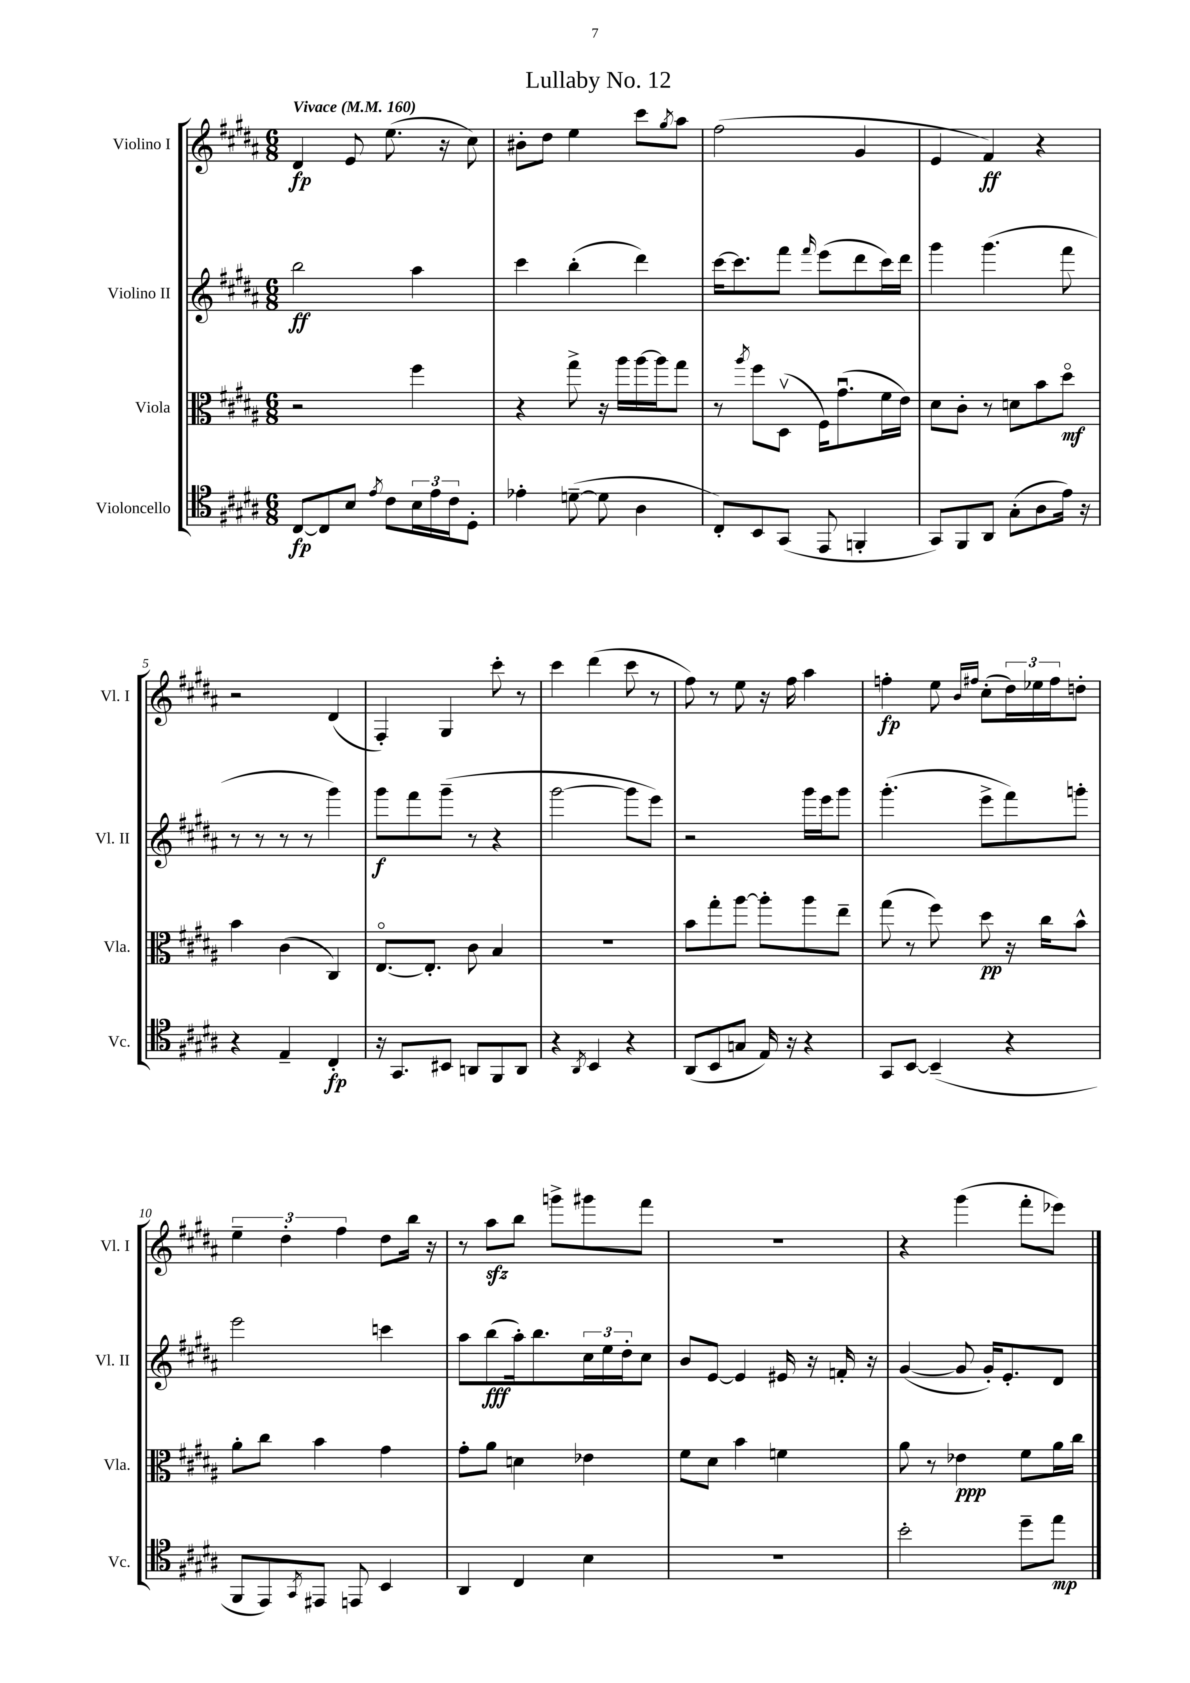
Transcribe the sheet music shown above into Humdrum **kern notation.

**kern	**kern	**kern	**kern
*staff4	*staff3	*staff2	*staff1
*clefC4	*clefC3	*clefG2	*clefG2
*k[f#c#g#d#a#]	*k[f#c#g#d#a#]	*k[f#c#g#d#a#]	*k[f#c#g#d#a#]
*M6/8	*M6/8	*M6/8	*M6/8
*MM160	*MM160	*MM160	*MM160
[8C#	2r	2bb	4d#
8C#]	.	.	.
8B	.	.	8e
8qe	.	.	.
8c#	.	.	(8.ee
24B	4ff#	4aa#	.
24e	.	.	.
.	.	.	16r
24c#	.	.	.
8D#'	.	.	8cc#)
=	=	=	=
4e-'	4r	4ccc#	8b#'
.	.	.	8dd#
([8d~	8gg#^	(4bb'	4ee
8d]	16r	.	.
.	16aa#	.	.
4A#	[16aa#	4ddd#)	8ccc#
.	16aa#]	.	.
.	.	.	8qgg#
.	8gg#	.	8aa#
=	=	=	=
8C#')	8r	[16ccc#	(2ff#
.	.	8.ccc#]	.
.	8qaa#	.	.
8BB	8ff#	.	.
(8GG#	(8D#v	8fff#	.
.	.	16qqfff#	.
8EE	16F#)	(8eee	.
.	(8.g#u	.	.
4FF'	.	8ddd#	4g#
.	16f#	16ccc#)	.
.	16e)	16ddd#	.
=	=	=	=
8GG#)	8d#	4ggg#	4e
8FF#	8c#'	.	.
8AA#	8r	(4.ggg#	4f#)
(8G#'	8d	.	.
8A#	8b	.	4r
16e)	8dd#o	8fff#	.
16r	.	.	.
=	=	=	=
4r	4b	8r	2r
.	.	8r	.
4E~	(4c#	8r	.
.	.	8r	.
4C#'	4C#)	4ggg#)	(4d#
=	=	=	=
16r	[8.Eo	8ggg#	4F#')
8.GG#	.	.	.
.	.	8fff#	.
.	8.E']	.	.
8BB#	.	(8ggg#~	4G#
8AA	8c#	8r	.
8FF#	4B	4r	8ccc#'
8AA	.	.	8r
=	=	=	=
4r	2.r	[2ggg#	4ccc#
8qAA#	.	.	.
4BB	.	.	(4ddd#
4r	.	8ggg#]	8ccc#
.	.	8eee)	8r
=	=	=	=
(8AA#	8b	2r	8ff#)
8BB	8gg#'	.	8r
8G	[8aa#	.	8ee
16E)	8aa#']	.	16r
16r	.	.	16ff#
4r	8aa#	16ggg#	4aa#
.	.	16eee	.
.	8ee~	8ggg#	.
=	=	=	=
8GG#	(8gg#	(4.ggg#'	4ff'
[8BB	8r	.	.
(4BB~]	8ff#)	.	8ee
.	.	.	16qqb
.	.	.	16qqff#
.	8dd#	8eee^	(8cc#'
4r	16r	8fff#)	24dd#)
.	.	.	24ee-
.	16cc#	.	.
.	.	.	24ff#
.	8b^^	8ggg'	8dd'
=	=	=	=
8FF#	8a#'	2eee	6ee~
8EE)	8cc#	.	.
.	.	.	6dd#'
8qGG#	.	.	.
8EE#	4b	.	.
.	.	.	6ff#
8EE	.	.	.
4BB	4g#	4ccc	8dd#
.	.	.	16bb
.	.	.	16r
=	=	=	=
4AA#	8g#'	8aa#	8r
.	8a#	(8bb	8aa#
4C#	4d	16aa#')	8bb
.	.	8.bb	.
.	.	.	8ggg^
4B	4e-	24cc#	8ggg#
.	.	24ee	.
.	.	24dd#'	.
.	.	8cc#	8fff#
=	=	=	=
2.r	8f#	8b	2.r
.	8d#	[8e	.
.	4b	4e]	.
.	4f	16e#	.
.	.	16r	.
.	.	16f'	.
.	.	16r	.
=	=	=	=
2b'	8a#	([4g#	4r
.	8r	.	.
.	4e-	8g#]	(4ggg#
.	.	16g#')	.
.	.	8.e'	.
8dd#~	8f#	.	8fff#'
8ee	16a#	8d#	8eee-)
.	16cc#	.	.
==	==	==	==
*-	*-	*-	*-
